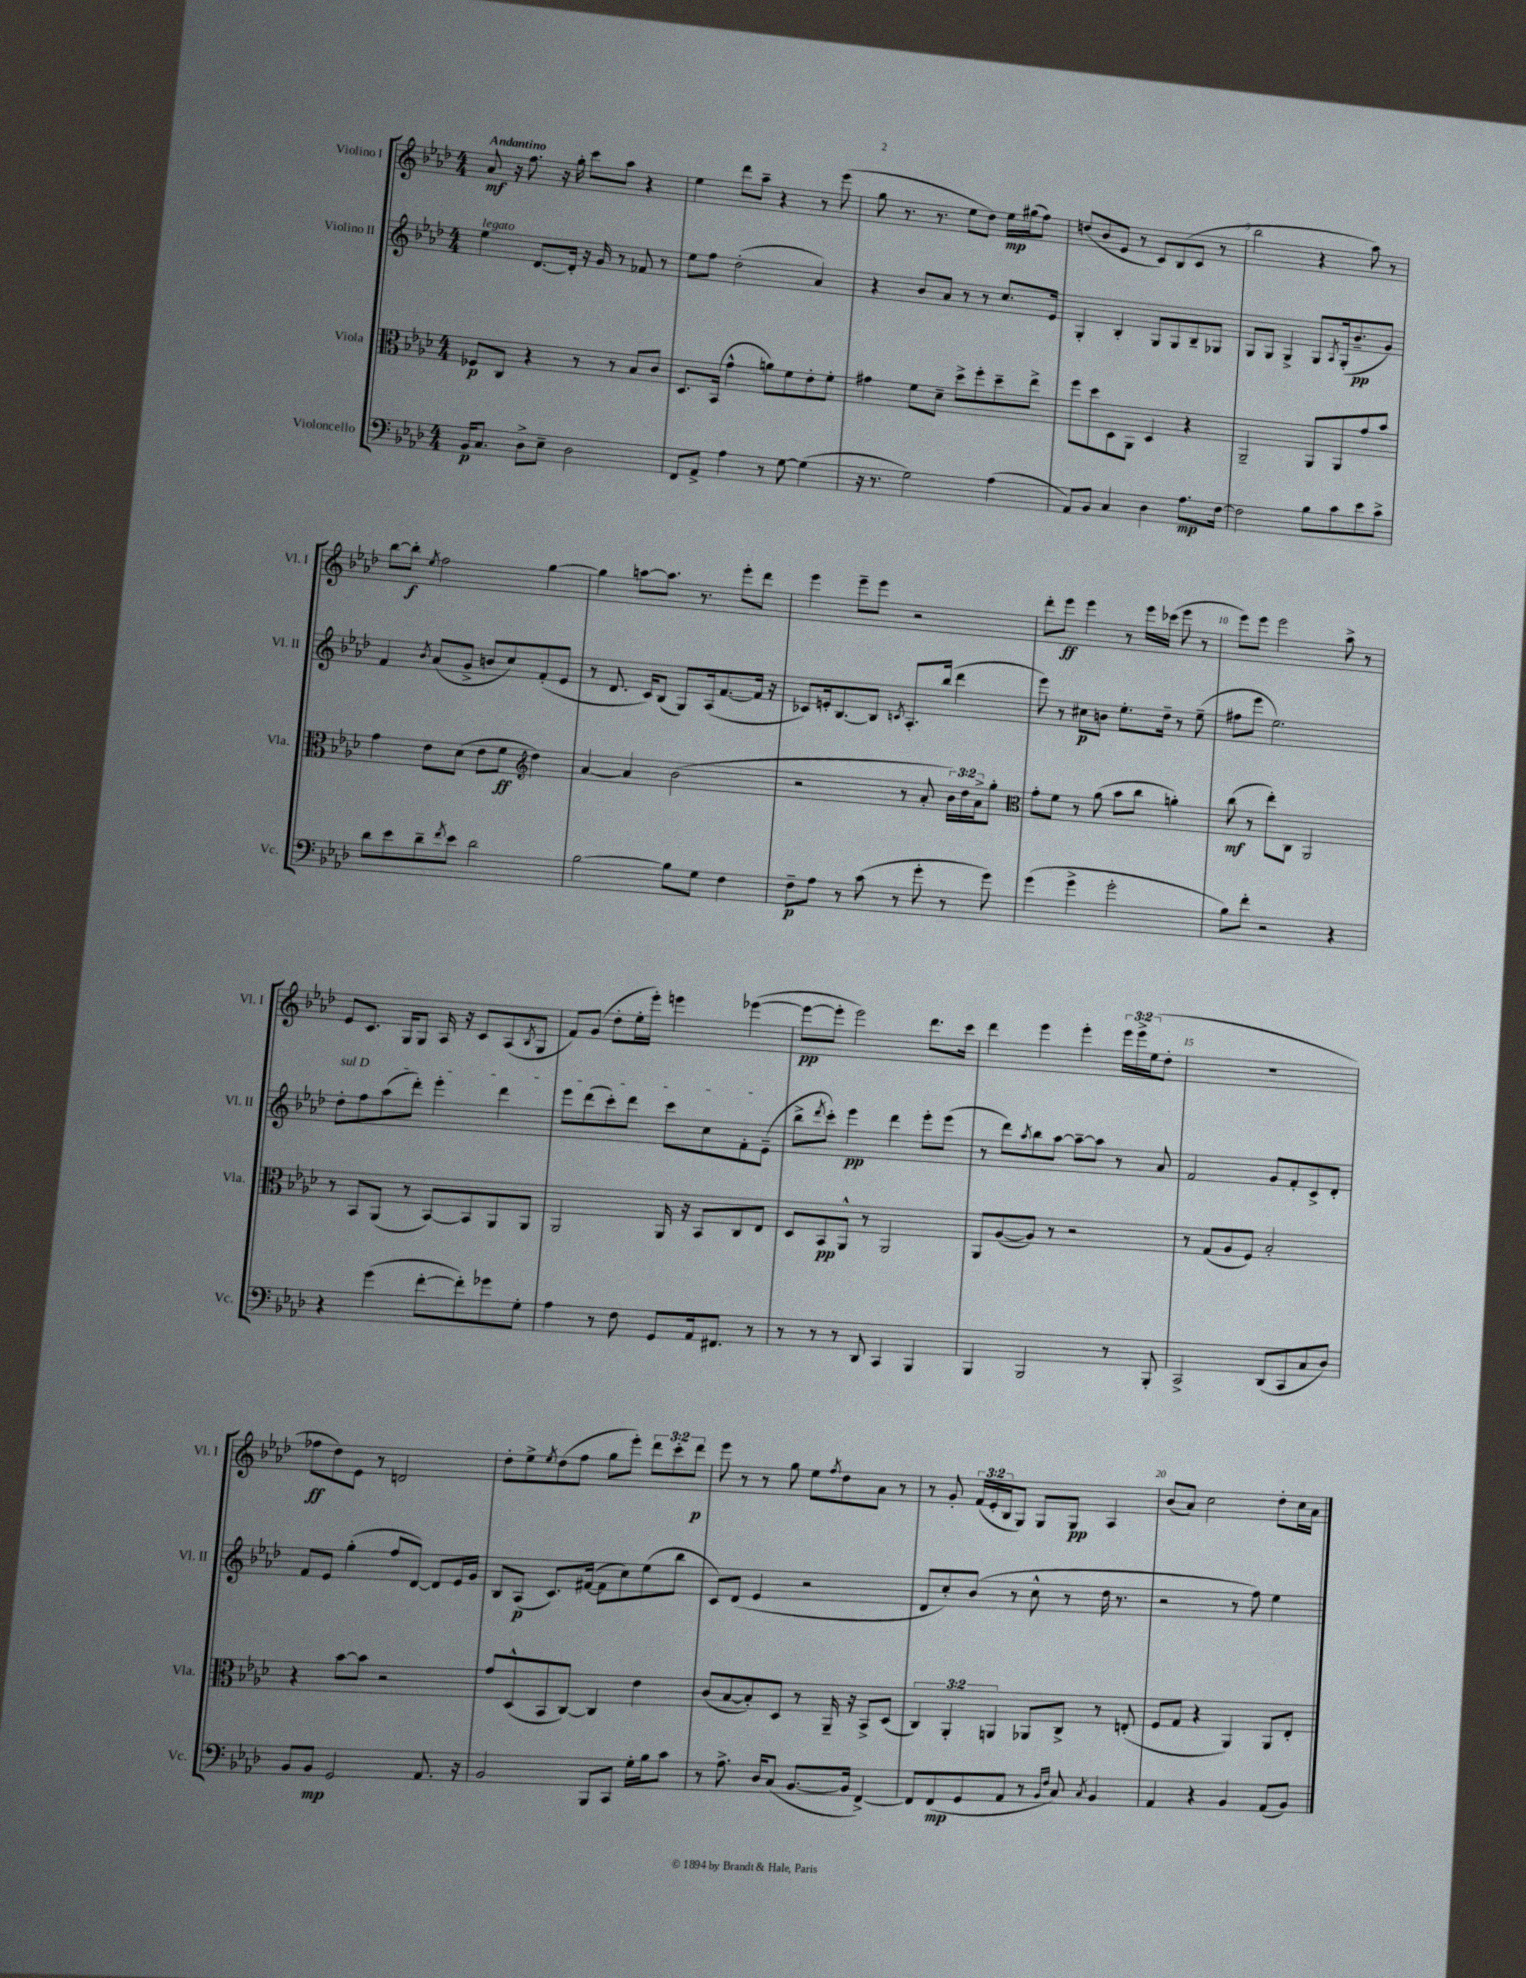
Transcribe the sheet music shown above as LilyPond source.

<<
\new StaffGroup <<
\new Staff = "s0" \with { instrumentName = "Violino I" shortInstrumentName = "Vl. I" } {
    \clef treble \key aes \major \numericTimeSignature \time 4/4 \override Staff.TupletNumber.text = #tuplet-number::calc-fraction-text \tempo "Andantino"
    aes'8\mf r16 f''8. r16 g''16-. c'''8 aes''8 r4 |
    ees''4 des'''8 aes''8-- r4 r8 ees'''8( |
    g''8 r8. r8. ees''8 des''8) ees''16\mp gis''16( f''8) |
    d''8( bes'8 ees'8 r8 c'8) bes8( c'8 r8 |
    bes''2 r4 aes''8) r8 |
    bes''8~ bes''8-.\f \acciaccatura { ees''8 } f''2 g''4~ |
    g''4 a''8~ a''8. r8. ees'''8-. des'''8 |
    ees'''4 ees'''8-- ees'''8 r2 |
    des'''8-. ees'''8\ff ees'''4 r8 ees'''16 ces'''16( ees'''8 r8 |
    ees'''8) ees'''8 ees'''2 aes''8-> r8 |
    ees'8 c'8. g16 g8 aes16 r16 c'8 aes8( \acciaccatura { bes8 } g8 |
    f'8) g'8( des''8-. ees''16-. ees'''16-.) e'''4 ees'''4~( |
    ees'''8~\pp ees'''8-. ees'''2) des'''8. c'''16 |
    des'''4 ees'''4 ees'''4-. \tuplet 3/2 { ees'''16 ees'''16-> ees''16( } des''8-. |
    r1 |
    fes''8\ff des''8) ees'8 r8 d'2 |
    des''8-. ees''8-> \acciaccatura { ees''8 } des''8( f''8 g''8 ees'''8-.) \tuplet 3/2 { des'''8 c'''8-. des'''8\p } |
    ees'''8 r8 r8 g''8 ees''8 \acciaccatura { f''8 } des''8 aes'8 r8 |
    r8 g'8-. \tuplet 3/2 { f'16( ees'16-. bes16 } g8) g8 g8\pp aes4 |
    bes'8( aes'8) c''2 des''8-. c''16 aes'16 \bar "|." |
}
\new Staff = "s1" \with { instrumentName = "Violino II" shortInstrumentName = "Vl. II" } {
    \clef treble \key aes \major \numericTimeSignature \time 4/4
    ees''4^\markup { \italic "legato" } des'8.~ des'16-. r16 g'16 r8 fes'8 r8 |
    ees''8 f''8 des''2-.( aes'4) |
    r4 bes'8 aes'8 r8 r8 c''8. ees'16 |
    g4-. bes4-. g8 g8 bes8-- ges8 |
    g8 g8 g4-> g8 \acciaccatura { aes8 } g16-.( bes'8.--\pp g'8) |
    f'4 \acciaccatura { bes'8 } aes'8( g'8-> b'8 c''8) f'8-.( ees'8 |
    r8 des'8. c'16) bes8( g8) aes16( f'8.~ f'16 r16 |
    ces'8) e'16-. bes8.~ bes8 \acciaccatura { c'8 } aes8.-. bes''16( des'''4 |
    ees'''8) r8 cis''8\p b'8 ees''8.-. des''16-- r8 ees''8--( |
    fis''8 ees'''8 ees''2.) |
    \once \override TextSpanner.bound-details.left.text = \markup { \italic "sul D" } des''8-.\startTextSpan f''8 aes''8( des'''8-.) ees'''4-. des'''4 |
    ees'''8 des'''8( c'''8-.) des'''8 c'''8 c''8 f'8-. ees'8--\stopTextSpan( |
    bes''8-> \acciaccatura { des'''8 } c'''8-.) ees'''4\pp des'''4 ees'''8-. ees'''8( |
    r8 des'''8) \acciaccatura { aes''8 } bes''8 aes''8~ aes''8~-- aes''8 r8 aes'8 |
    f'2 g'8 f'8-. c'8-> des'8-. |
    f'8 ees'8 g''4-.( f''8 des'8~) des'8 ees'16 g'16 |
    bes8 aes8\p( c'8.) fis'16~( fis'8 c''8) ees''8( bes''8 |
    c'8) des'8( ees'4 r2 |
    des'8 c''8-.) bes'8( r8 c''8-^ r8 des''16 r8. |
    r2 r8 f''8) ees''4 \bar "|." |
}
\new Staff = "s2" \with { instrumentName = "Viola" shortInstrumentName = "Vla." } {
    \clef alto \key aes \major \numericTimeSignature \time 4/4 \override Staff.TupletNumber.text = #tuplet-number::calc-fraction-text
    fes8\p c8 r4 r8 r8 bes8 c'8 |
    des8. bes,16( g'4-^ a'8) f'8 ees'8-. f'8-. |
    gis'4 f'8 des'8-- des''8-> f''8-. des''8-- ees''8-> |
    f''8 des''8 des8 aes,8 des4 r4 |
    aes,2-- aes,8 aes,8 g'8 bes'8 |
    g'4 ees'8 des'8( ees'8 f'8\ff \clef treble des''4) |
    aes'4~ aes'4 bes'2( |
    r2 r8 aes'8-. \tuplet 3/2 { bes'16) des''16 aes'16-> } g''8-. |
    \clef alto g'8-. f'8 r8 aes'8( bes'8 c''8 a'4-.) |
    c''8\mf( r8 ees''8-.) c8 aes,2 |
    r8 bes,8 aes,8( r8 bes,8~) bes,8 aes,8 aes,8 |
    aes,2 aes,16 r16 bes,8 c8 ees8 |
    des8 bes,8\pp aes,8-^ r8 aes,2 |
    aes,8 aes8~( aes8) r8 r2 |
    r8 g8( aes8 f8) bes2-. |
    r4 bes'8~ bes'8 r2 |
    g'8 des8-^( bes,8 c8~) c4 ees'4 |
    c'8( bes8~ bes8-.) des8 r8 aes,16-- r16 bes,8-> des8( |
    \tuplet 3/2 { c4) aes,4-. a,4 } aes,8 c8-> r8 e8-.( |
    f8 g8 r4 aes,4) aes,8 ees8-. \bar "|." |
}
\new Staff = "s3" \with { instrumentName = "Violoncello" shortInstrumentName = "Vc." } {
    \clef bass \key aes \major \numericTimeSignature \time 4/4
    bes,16\p c8. des8-> ees8-- des2 |
    f,8 aes,8-> aes4 r8 g8~ g4( |
    r16 r8. g2) aes4( |
    aes,8) bes,8 c4 des4 aes8.\mp f16~ |
    f2 bes8 c'8 ees'8 c'8-> |
    des'8 ees'8 des'8-- \acciaccatura { f'8 } ees'8 des'2 |
    bes2~ bes8 g8 f4 |
    f8--\p aes8 r8 c'8( r8 g'8-. r8 g'8) |
    g'4( g'4-> g'2-. |
    bes8) f'8-. r2 r4 |
    r4 g'4( f'8~-. f'8-.) ges'8 g8-. |
    aes4 r8 f8 g,8 aes,16 fis,8. r8 |
    r8 r8 r8 des,8 c,4 bes,,4 |
    bes,,4 bes,,2 r8 bes,,8-. |
    c,2-> des,8( c,8 c8 des8) |
    bes,8 bes,8\mp g,2 aes,8. r16 |
    bes,2 bes,,8 c,8 g16-. bes16 c'8 |
    r8 aes8.-> des16 c8( bes,8.~ bes,16 f,4~->) |
    f,8 f,8\mp( g,8 aes,8 r8 \grace { bes,16 f16 } c8) \acciaccatura { c8 } bes,4 |
    aes,4 r4 bes,4 aes,8( bes,8) \bar "|." |
}
>>
>>
\layout { \context { \Score \override BarNumber.break-visibility = ##(#f #t #t) barNumberVisibility = #(every-nth-bar-number-visible 5) } }
